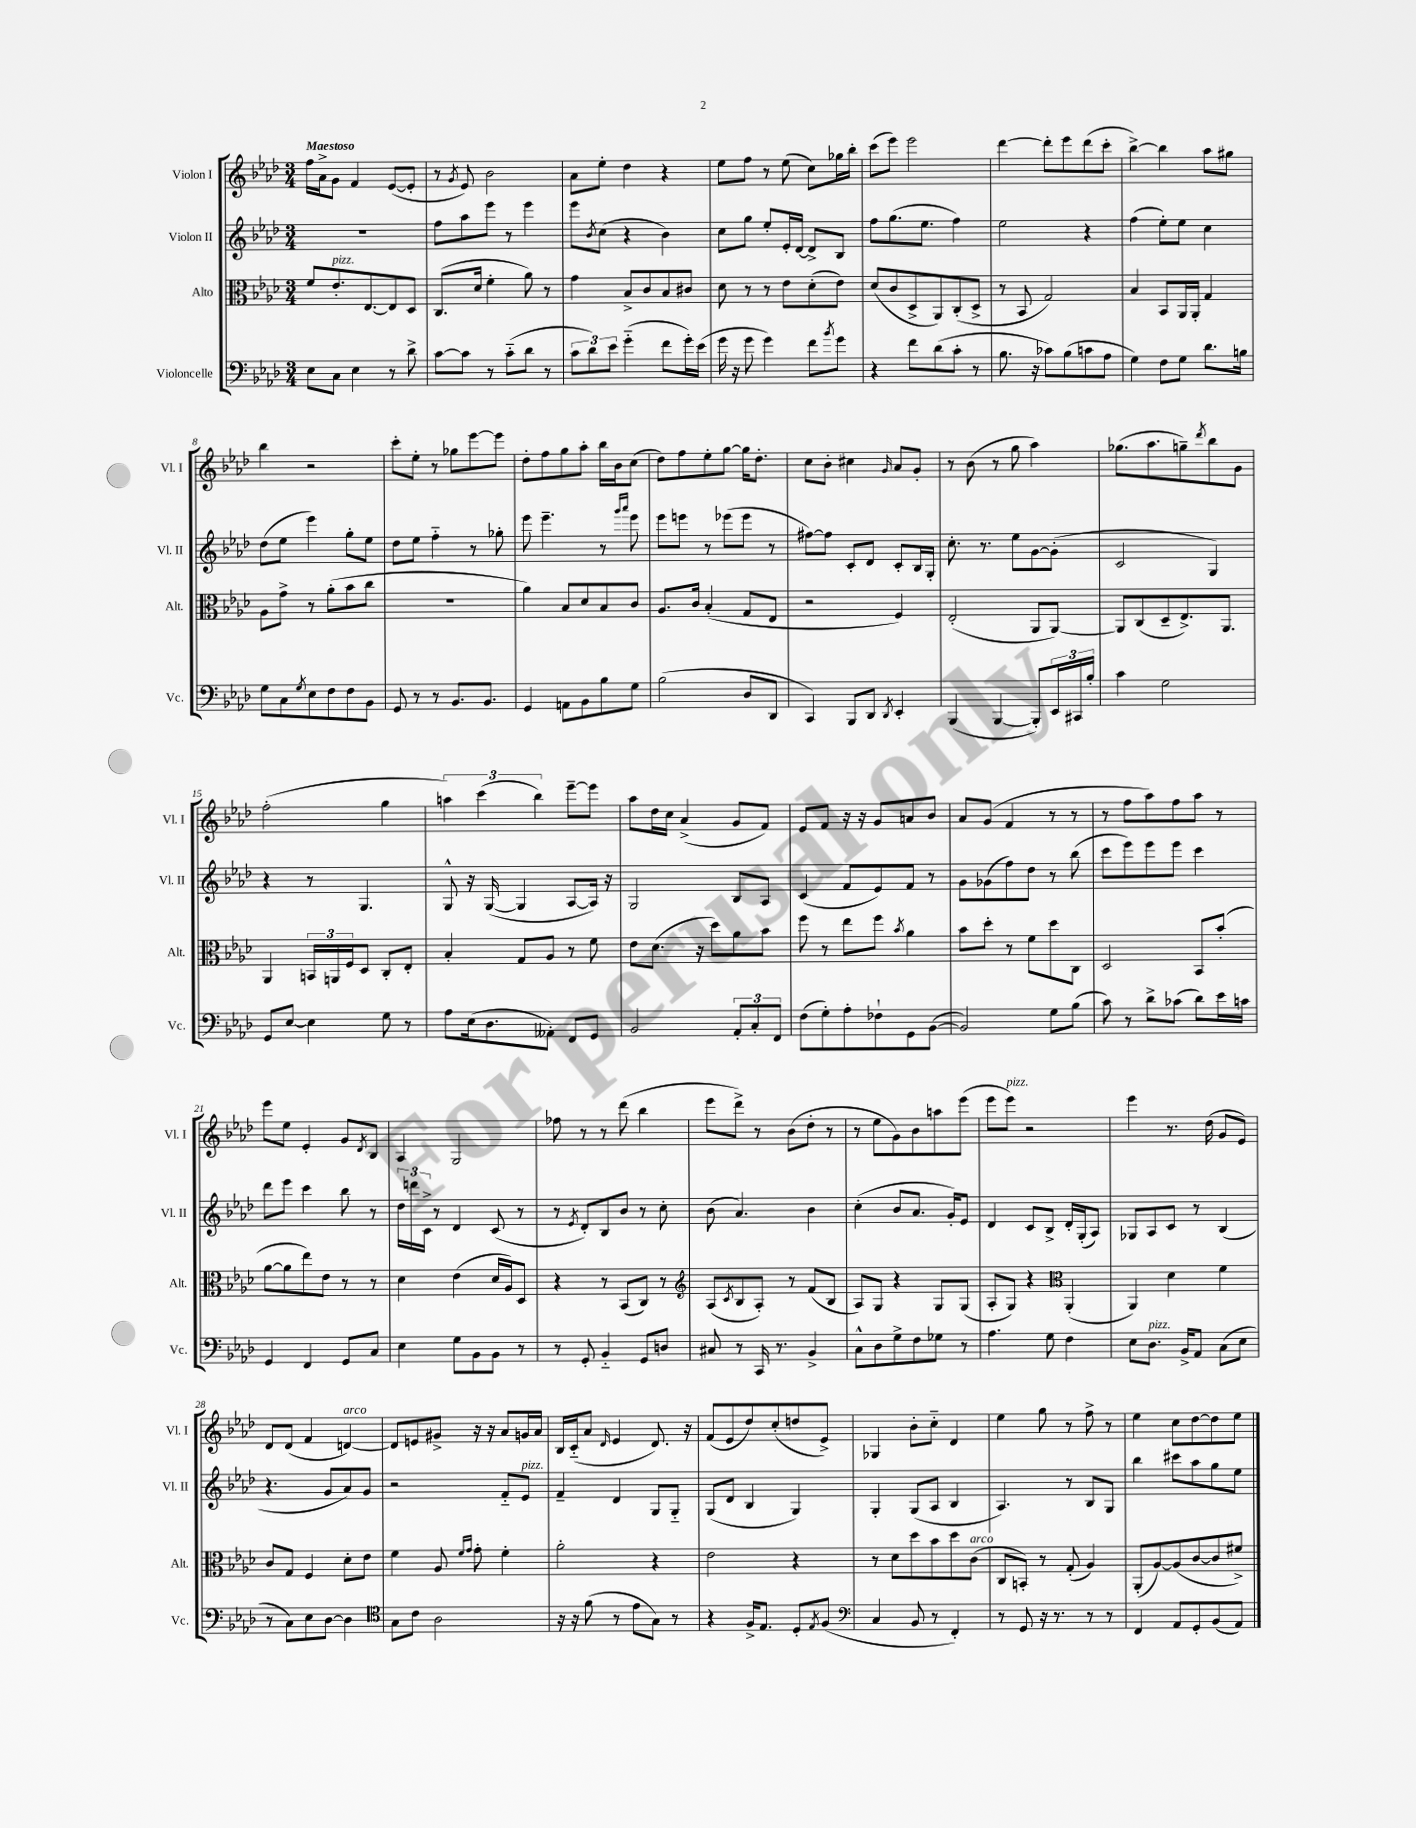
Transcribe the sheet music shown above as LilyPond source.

<<
\new StaffGroup <<
\new Staff = "s0" \with { instrumentName = "Violon I" shortInstrumentName = "Vl. I" } {
    \clef treble \key aes \major \numericTimeSignature \time 3/4 \tempo "Maestoso"
    f''16 aes'16-> g'8 f'4 ees'8~( ees'8-. |
    r8 \acciaccatura { g'8 } ees'8) bes'2 |
    aes'8 ees''8-. des''4 r4 |
    ees''8 f''8 r8 ees''8( c''8) ges''16 bes''16-. |
    c'''8( ees'''8) ees'''2 |
    des'''4~ des'''8-. ees'''8 des'''8( c'''8-. |
    bes''4~->) bes''4 aes''8 gis''8 |
    bes''4 r2 |
    c'''8-. ees''8-. r8 ges''8 ees'''8~ ees'''8 |
    des''8-. f''8 g''8 aes''8-. bes''16 bes'16 c''8( |
    des''8) f''8 ees''8-. g''8~ g''16 des''8.-. |
    c''8 bes'8-. cis''4 \grace { g'16 } aes'8 g'8-. |
    r8 bes'8( r8 g''8 aes''4) |
    ges''8.( aes''8. g''8--) \acciaccatura { des'''8 } bes''8 g'8 |
    f''2-.( g''4 |
    \tuplet 3/2 { a''4) c'''4( bes''4) } ees'''8~-- ees'''8 |
    aes''8 des''16 c''16 aes'4->( g'8 f'8) |
    ees'8 f'8 r16 r16 g'8 a'8 bes'8 |
    aes'8 g'8( f'4 r8 r8 |
    r8 f''8 aes''8) f''8 aes''8 r8 |
    ees'''8 ees''8 ees'4-. g'8 \acciaccatura { des'8 } bes8 |
    aes4 g2 |
    fes''8 r8 r8 des'''8( bes''4 |
    ees'''8 des'''8->) r8 bes'8( des''8-. r8 |
    r8 ees''8 g'8) bes'8 a''8 ees'''8( |
    ees'''8 ees'''8^\markup { \italic "pizz." }) r2 |
    ees'''4 r8. des''16( g'8 ees'8) |
    des'8 des'8( f'4 d'4~^\markup { \italic "arco" }) |
    d'8 e'8 gis'8-> r16 r16 aes'8 g'16 aes'16 |
    bes16 c'16-_( aes'8 \grace { des'16 } ees'4 des'8.) r16 |
    f'8( ees'8 des''8) c''8-.( d''8 ees'8->) |
    ges4 bes'8-. c''8-_ des'4 |
    ees''4 g''8 r8 f''8-> r8 |
    ees''4 c''8 des''8~ des''8 ees''8 \bar "|." |
}
\new Staff = "s1" \with { instrumentName = "Violon II" shortInstrumentName = "Vl. II" } {
    \clef treble \key aes \major \numericTimeSignature \time 3/4
    R2. |
    f''8 aes''8 ees'''8 r8 ees'''4 |
    ees'''8 \acciaccatura { bes'8 } c''8( r4 bes'4) |
    c''8 g''8 ees''8-. ees'16-. des'16~ des'8-> bes8 |
    f''8 g''8.( ees''8. f''4) |
    ees''2 r4 |
    f''4( ees''8-.) ees''8 c''4 |
    des''8( ees''8 ees'''4) g''8-. ees''8 |
    des''8 ees''8 f''4-_ r8 ges''8-. |
    ees'''8 ees'''4.-- r8 \grace { g'''16 aes'''16 } ees'''8 |
    ees'''8 e'''8 r8 ees'''8( ees'''8 r8 |
    fis''8~) fis''8 c'8-. des'8 c'8-. bes16 g16-. |
    c''8.-. r8. ees''8 g'8~ g'8-.( |
    c'2 g4) |
    r4 r8 g4. |
    g8-^ r16 g16~( g4 aes8~ aes16) r16 |
    g2 bes8 aes8 |
    c'4( f'8 ees'8) f'8 r8 |
    g'8 ges'8( f''8) des''8 r8 bes''8( |
    c'''8 ees'''8) ees'''8 ees'''8 c'''4 |
    des'''8 ees'''8 c'''4 bes''8 r8 |
    \tuplet 3/2 { des''16 d'''16 c'16-> } r8 des'4 c'8( r8 |
    r8 \acciaccatura { ees'8 } des'8-.) bes8 bes'8 r8 c''8-. |
    bes'8( aes'4.) bes'4 |
    c''4-.( bes'8 aes'8. g'16-.) ees'8 |
    des'4 c'8 bes8-> des'16-. g16-.( aes8) |
    ges8 aes8 c'8 r8 bes4( |
    r4. g'8 aes'8) g'8 |
    r2 f'8-_ ees'8^\markup { \italic "pizz." } |
    f'4-- des'4 g8 g8-_ |
    g8( des'8 bes4 g4) |
    g4-. g8( aes8 bes4 |
    aes4.) r8 bes8 g8 |
    bes''4 cis'''8 aes''8 g''8 ees''8 \bar "|." |
}
\new Staff = "s2" \with { instrumentName = "Alto" shortInstrumentName = "Alt." } {
    \clef alto \key aes \major \numericTimeSignature \time 3/4
    f'8 ees'8.-.^\markup { \italic "pizz." } ees8.~ ees8 des8 |
    c8.( des'16 f'4-. aes'8) r8 |
    g'4 bes8-> c'8 bes8 cis'8 |
    des'8 r8 r8 ees'8 des'8-.( ees'8) |
    des'8( c'8 des8-> aes,8) c8-.( des8-> |
    r8 bes,8 g2) |
    bes4 bes,8 aes,16 aes,16-. g4 |
    aes8 g'8-> r8 aes'8-.( bes'8 c''8 |
    R2. |
    aes'4) bes8 des'8 bes8 c'8 |
    aes8. c'16 bes4-.( g8 ees8 |
    r2 f4) |
    ees2-.( aes,8 aes,8~) |
    aes,8 c8( des8-- ees8.->) aes,8. |
    aes,4 \tuplet 3/2 { b,16 a,16 f16 } des8 c8-. ees8-. |
    bes4-. g8 aes8 r8 f'8 |
    ees'8 des'8.( r16 des''8) aes'8 bes'8 |
    f''8 r8 ees''8 f''8 \acciaccatura { bes'8 } aes'4 |
    bes'8 des''8-. r8 f'8 des''8 c8 |
    des2 bes,8 bes'8-.( |
    aes'8~ aes'8 ees''8) ees'8 r8 r8 |
    des'4 ees'4( des'16 aes16) des8 |
    r4 r8 bes,8( c8) r8 |
    \clef treble aes8( \acciaccatura { c'8 } bes8 aes8-.) r8 f'8( bes8 |
    aes8) g8 r4 g8 g8( |
    aes8-. g8) r4 \clef alto aes,4-.( |
    aes,4) des'4 f'4 |
    c'8 g8 f4 des'8-. ees'8 |
    f'4 aes8 \grace { f'16 g'16 } g'8-. f'4-. |
    aes'2-. r4 |
    ees'2 r4 |
    r8 des'8 des''8 bes'8 des''8 c'8^\markup { \italic "arco" }( |
    c8 b,8-.) r8 g8-.( aes4) |
    aes,8-.( aes8~) aes8( c'8~ c'8 fis'8->) \bar "|." |
}
\new Staff = "s3" \with { instrumentName = "Violoncelle" shortInstrumentName = "Vc." } {
    \clef bass \key aes \major \numericTimeSignature \time 3/4
    ees8 c8 ees4 r8 des'8-> |
    c'8~ c'8 r8 c'8-_( des'8 r8 |
    \tuplet 3/2 { c'8 des'8) ees'8 } g'4-_( f'8 g'16-.) ees'16( |
    g'16 r16 g'8 g'4) f'8 \acciaccatura { bes'8 } g'8 |
    r4 f'8 des'8( c'8-. r8 |
    bes8. r16 ces'8) bes8( c'8 aes8 |
    g4) f8 g8 des'8. b16 |
    g8 c8 \acciaccatura { g8 } ees8 f8 f8 bes,8 |
    g,8 r8 r8 bes,8. bes,8. |
    g,4 a,8 bes,8 bes8 g8 |
    bes2( des8 des,8 |
    c,4) bes,,8 des,8 \acciaccatura { des,8 } ees,4-. |
    bes,,4( bes,,4~ bes,,8-.) \tuplet 3/2 { ees,16 cis,16 bes16-. } |
    c'4 g2 |
    g,8 ees8~ ees4 g8 r8 |
    aes8 ees16( des8. aeses,8-.) f,8 g,8 |
    bes,2 \tuplet 3/2 { aes,8-. c8-. f,8 } |
    f8( g8-.) aes8-. fes8-! g,8 bes,8~( |
    bes,2) g8 bes8( |
    c'8) r8 des'8-> ces'8( des'8) ees'16 c'16 |
    g,4 f,4 g,8 c8 |
    ees4 g8 bes,8 bes,8 r8 |
    r8 g,8-. bes,4-_ g,8 d8 |
    cis8 r8 c,16 r8. bes,4-> |
    c8-^ des8 g8-> f8 ges8 r8 |
    aes4. g8 f4 |
    ees8 des8.^\markup { \italic "pizz." } bes,16-> aes,8 c8( ees8 |
    r8 c8) ees8 des8~ des4 |
    \clef tenor g8 c'8 aes2 |
    r16 r16 f'8( r8 ees'8 g8) r8 |
    r4 f16-> ees8. des8-. \acciaccatura { ees8 } f8( |
    \clef bass c4 bes,8 r8 f,4-.) |
    r8 g,8 r16 r8. r8 r8 |
    f,4 aes,8 g,8-. bes,8( aes,8) \bar "|." |
}
>>
>>
